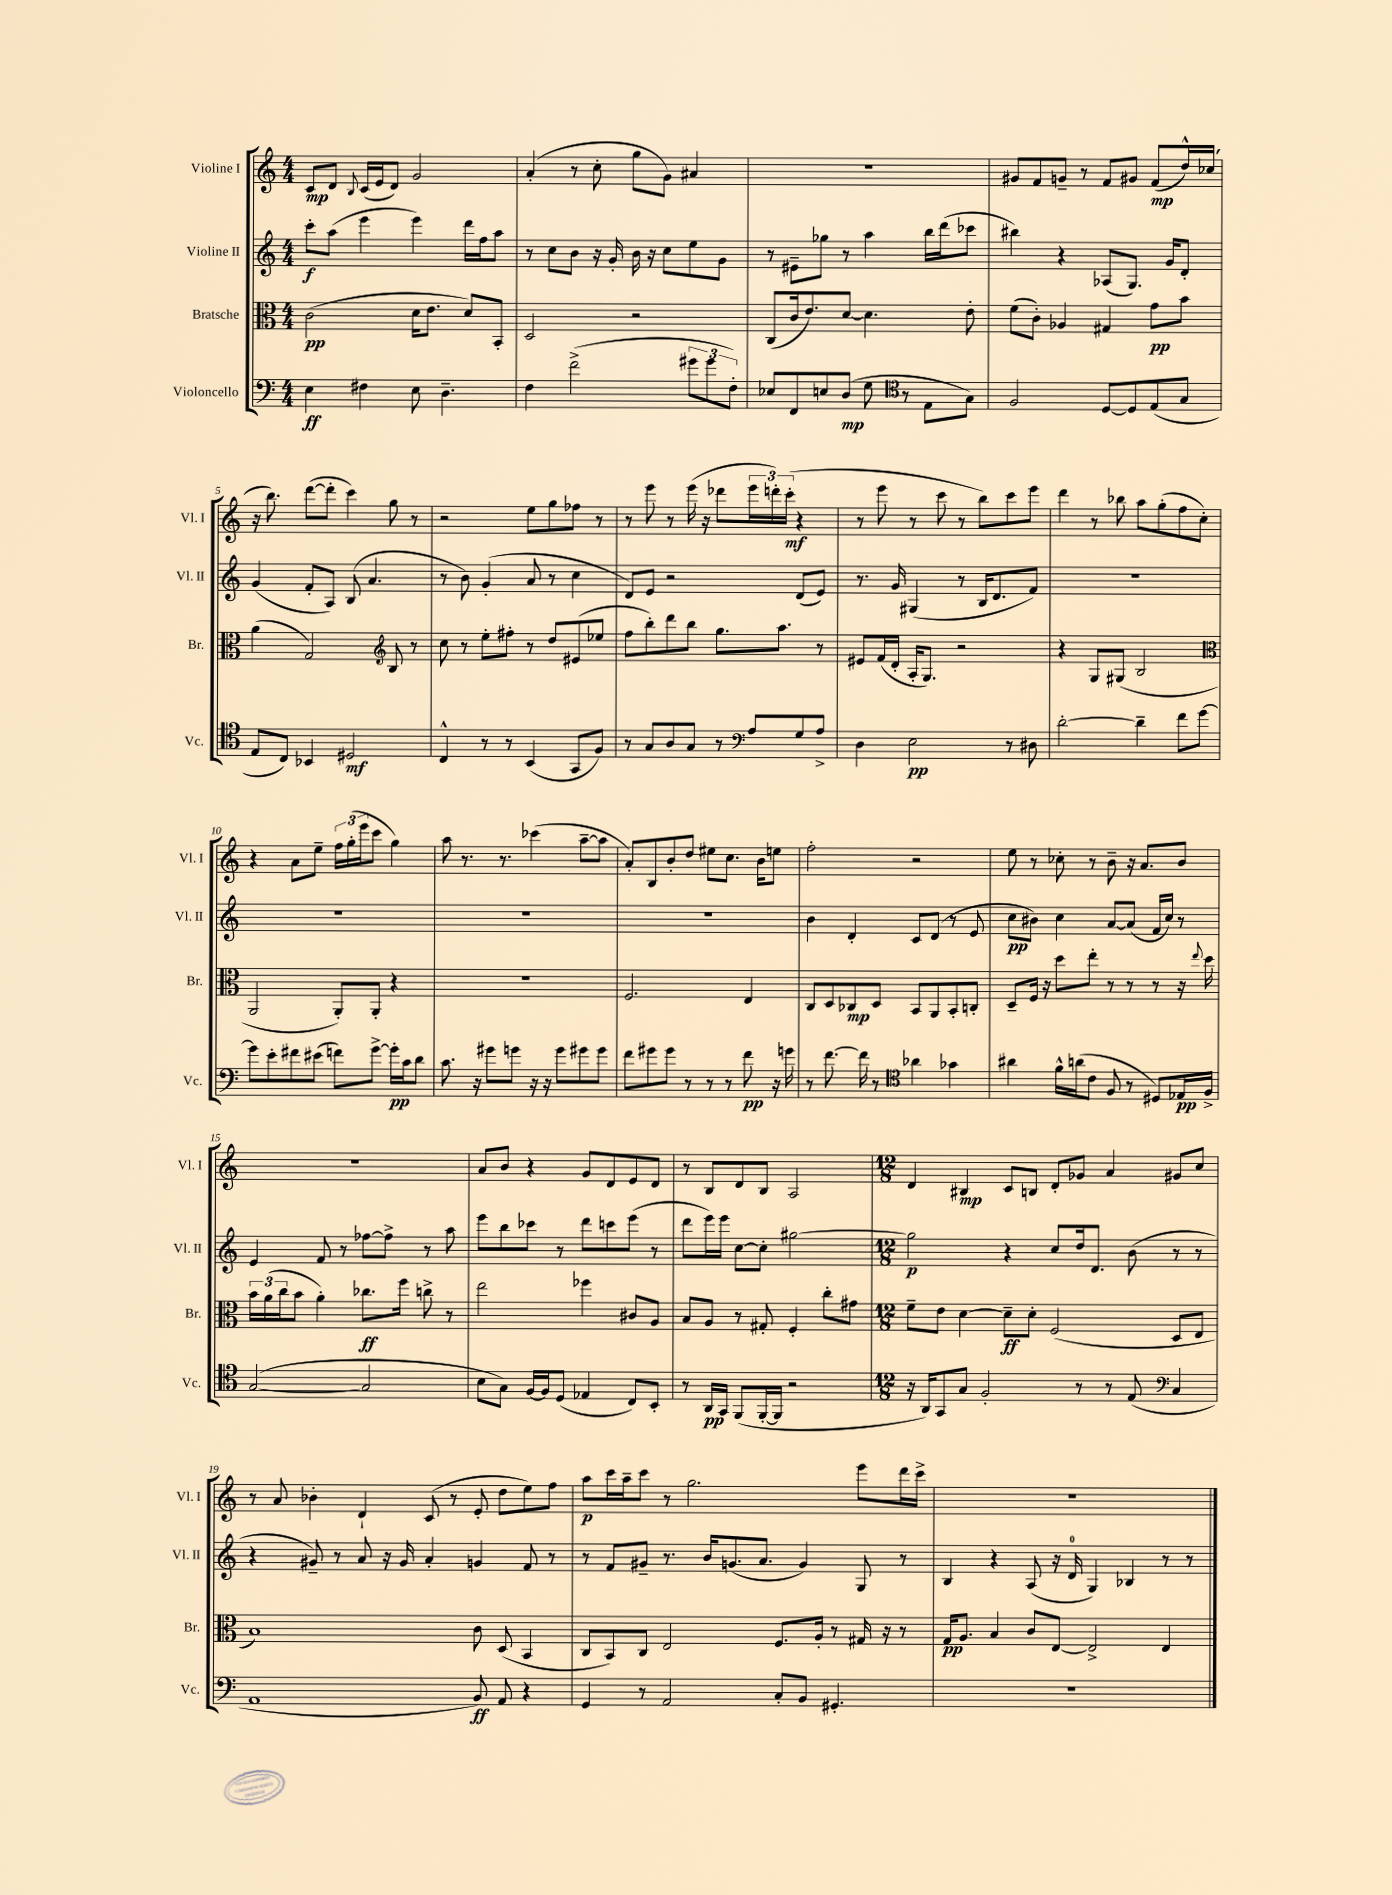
<<
\new StaffGroup <<
\new Staff = "s0" \with { instrumentName = "Violine I" shortInstrumentName = "Vl. I" } {
    \clef treble \key c \major \numericTimeSignature \time 4/4
    c'8\mp d'8 \appoggiatura { b8 } c'16( e'16 d'8) g'2 |
    a'4-.( r8 c''8-. g''8 g'8) ais'4 |
    r1 |
    gis'8 f'8 g'8-- r8 f'8 gis'8 f'8\mp( d''16-^) ces''16( |
    r16 b''8.) d'''8~( d'''8-. c'''4) g''8 r8 |
    r2 e''8 g''8 fes''8 r8 |
    r8 e'''8 r8 e'''16( r16 des'''8 \tuplet 3/2 { e'''16 d'''16-.) c'''16-.\mf( } r4 |
    r8 e'''8 r8 c'''8 r8 b''8) c'''8 e'''8 |
    d'''4 r8 bes''8 a''8 g''8-.( f''8 c''8-.) |
    r4 a'8 e''8-- \tuplet 3/2 { f''16 g''16-.( e'''16 } c'''8 g''4) |
    a''8 r8. r8. ces'''4( a''8~-- a''8 |
    a'8-.) b8 b'8-. d''8 eis''8 c''8. b'16 e''8 |
    f''2-. r2 |
    e''8 r8 ces''8-. r8 b'8-- r16 a'8. b'8 |
    R1 |
    a'8 b'8 r4 g'8 d'8 e'8 d'8 |
    r8 b8 d'8 b8 a2 |
    \numericTimeSignature \time 12/8 d'4 bis4\mp c'8 b8 d'8-. ges'8 a'4 gis'8 c''8 |
    r8 a'8 bes'4-. d'4-! c'8( r8 e'8-. d''8 e''8) f''8 |
    a''8\p c'''16 a''16-- c'''8 r8 g''2. e'''8 d'''16 c'''16-> |
    R1. \bar "|." |
}
\new Staff = "s1" \with { instrumentName = "Violine II" shortInstrumentName = "Vl. II" } {
    \clef treble \key c \major \numericTimeSignature \time 4/4
    c'''8-.\f a''8( e'''4 e'''4) d'''16 f''16 a''8 |
    r8 c''8 b'8 r16 g'16-. b'16 r16 c''8 e''8 g'8 |
    r8 eis'8-- ges''8 r8 a''4 b''16 d'''16( ces'''8 |
    bis''4) r4 aes8( g8.) g'16 d'8-. |
    g'4( f'8-. a8) b8( a'4. |
    r8 b'8) g'4-.( a'8 r8 c''4 |
    d'8) e'8 r2 d'8( e'8) |
    r8. g'16 gis4( r8 b16 d'8. f'8) |
    R1 |
    R1 |
    R1 |
    R1 |
    b'4 d'4-. c'8 d'8( r8 e'8 |
    c''8\pp bis'8) c''4 a'8~ a'8( f'16 c''16) r8 |
    e'4 f'8 r8 fes''8~ fes''8-> r8 a''8 |
    e'''8 b''8 ces'''8 r8 d'''8 c'''8 e'''8( r8 |
    d'''8 e'''16) e'''16 c''8~ c''8-. gis''2~ |
    \numericTimeSignature \time 12/8 gis''2\p r4 c''8 d''16 d'8. b'8( r8 r8 |
    r4 gis'8--) r8 a'8 r16 gis'16 a'4-. g'4 f'8 r8 |
    r8 f'8 gis'8-- r8. b'16 g'8.( a'8. g'4) g8 r8 |
    b4 r4 a8( r16 d'16-0 g4) bes4 r8 r8 \bar "|." |
}
\new Staff = "s2" \with { instrumentName = "Bratsche" shortInstrumentName = "Br." } {
    \clef alto \key c \major \numericTimeSignature \time 4/4
    c'2\pp( d'16 e'8. d'8) b,8-. |
    d2 r2 |
    c8( c'16 e'8.) d'8~ d'4. e'8-. |
    f'8( c'8-.) aes4 gis4 g'8\pp b'8 |
    a'4( g2) b8 r8 |
    \clef treble c''8 r8 e''8-. fis''8-. r8 d''8 eis'8( ees''8 |
    f''8 b''8-.) d'''8 b''8 g''8. a''8. r8 |
    eis'8 f'16( d'16-. a16-. g8.) r2 |
    r4 g8 gis8( b2 |
    \clef alto a,2 a,8-.) a,8-. r4 |
    r1 |
    f2. e4 |
    c8 d8 ces8\mp d8 b,8 a,8 b,8-. c8-. |
    d8-- f16 r16 d''8 e''8-. r8 r8 r8 r16 \appoggiatura { e''8 } d''16 |
    \tuplet 3/2 { b'16 a'16( c''16 } b'8 a'4-.) ces''8.\ff f''16 c''8-> r8 |
    e''2 fes''4 cis'8 a8 |
    b8 a8 r8 gis8-. f4-. c''8-. gis'8 |
    \numericTimeSignature \time 12/8 f'8-- e'8 d'4~ d'8--\ff d'8-. f2( d8 e8 |
    b1) c'8 d8( b,4 |
    c8 b,8) c8 e2 f8. a16-. r8 gis16 r16 r8 |
    g16\pp a8. b4 c'8 e8~ e2-> e4 \bar "|." |
}
\new Staff = "s3" \with { instrumentName = "Violoncello" shortInstrumentName = "Vc." } {
    \clef bass \key c \major \numericTimeSignature \time 4/4
    e4\ff fis4 e8 d4.-- |
    f4 f'2->( \tuplet 3/2 { gis'8 gis'8 f8-.) } |
    ees8 f,8 e8 d8\mp( g8 r8 e8 g8) |
    \clef tenor f2 d8~ d8 e8( g8 |
    e8 c8) bes,4 dis2\mf |
    c4-^ r8 r8 b,4( g,8 f8) |
    r8 g8 a8 g8 r8 a8 g8 a8-> |
    \clef bass d4 e2\pp r8 dis8 |
    d'2~-. d'4-- f'8 g'8~ |
    g'8 e'8-. fis'8 eis'8( f'8) g'8~-> g'16-.\pp c'16 d'8 |
    c'8. r16 gis'8 g'8 r16 r16 g'8 gis'8 gis'8 |
    f'8 gis'8 gis'8 r8 r8 r8 f'8\pp r16 g'16 |
    r8 f'8.~ f'16 r8 \clef tenor aes'4 ges'4 |
    ais'4 f'16-^ a'16( c'8 f8 r8 dis8) ees16\pp f16-> |
    g2~( g2 |
    b8 g8) f16~ f16 d8( ees4 c8) b,8-. |
    r8 a,16\pp g,16 f,8( f,16~-. f,16 r2 |
    \numericTimeSignature \time 12/8 r16 a,16) g,8 g8 f2-. r8 r8 e8( \clef bass c4 |
    a,1 b,8\ff) a,8 r4 |
    g,4 r8 a,2 c8-. b,8 gis,4.-. |
    R1. \bar "|." |
}
>>
>>
